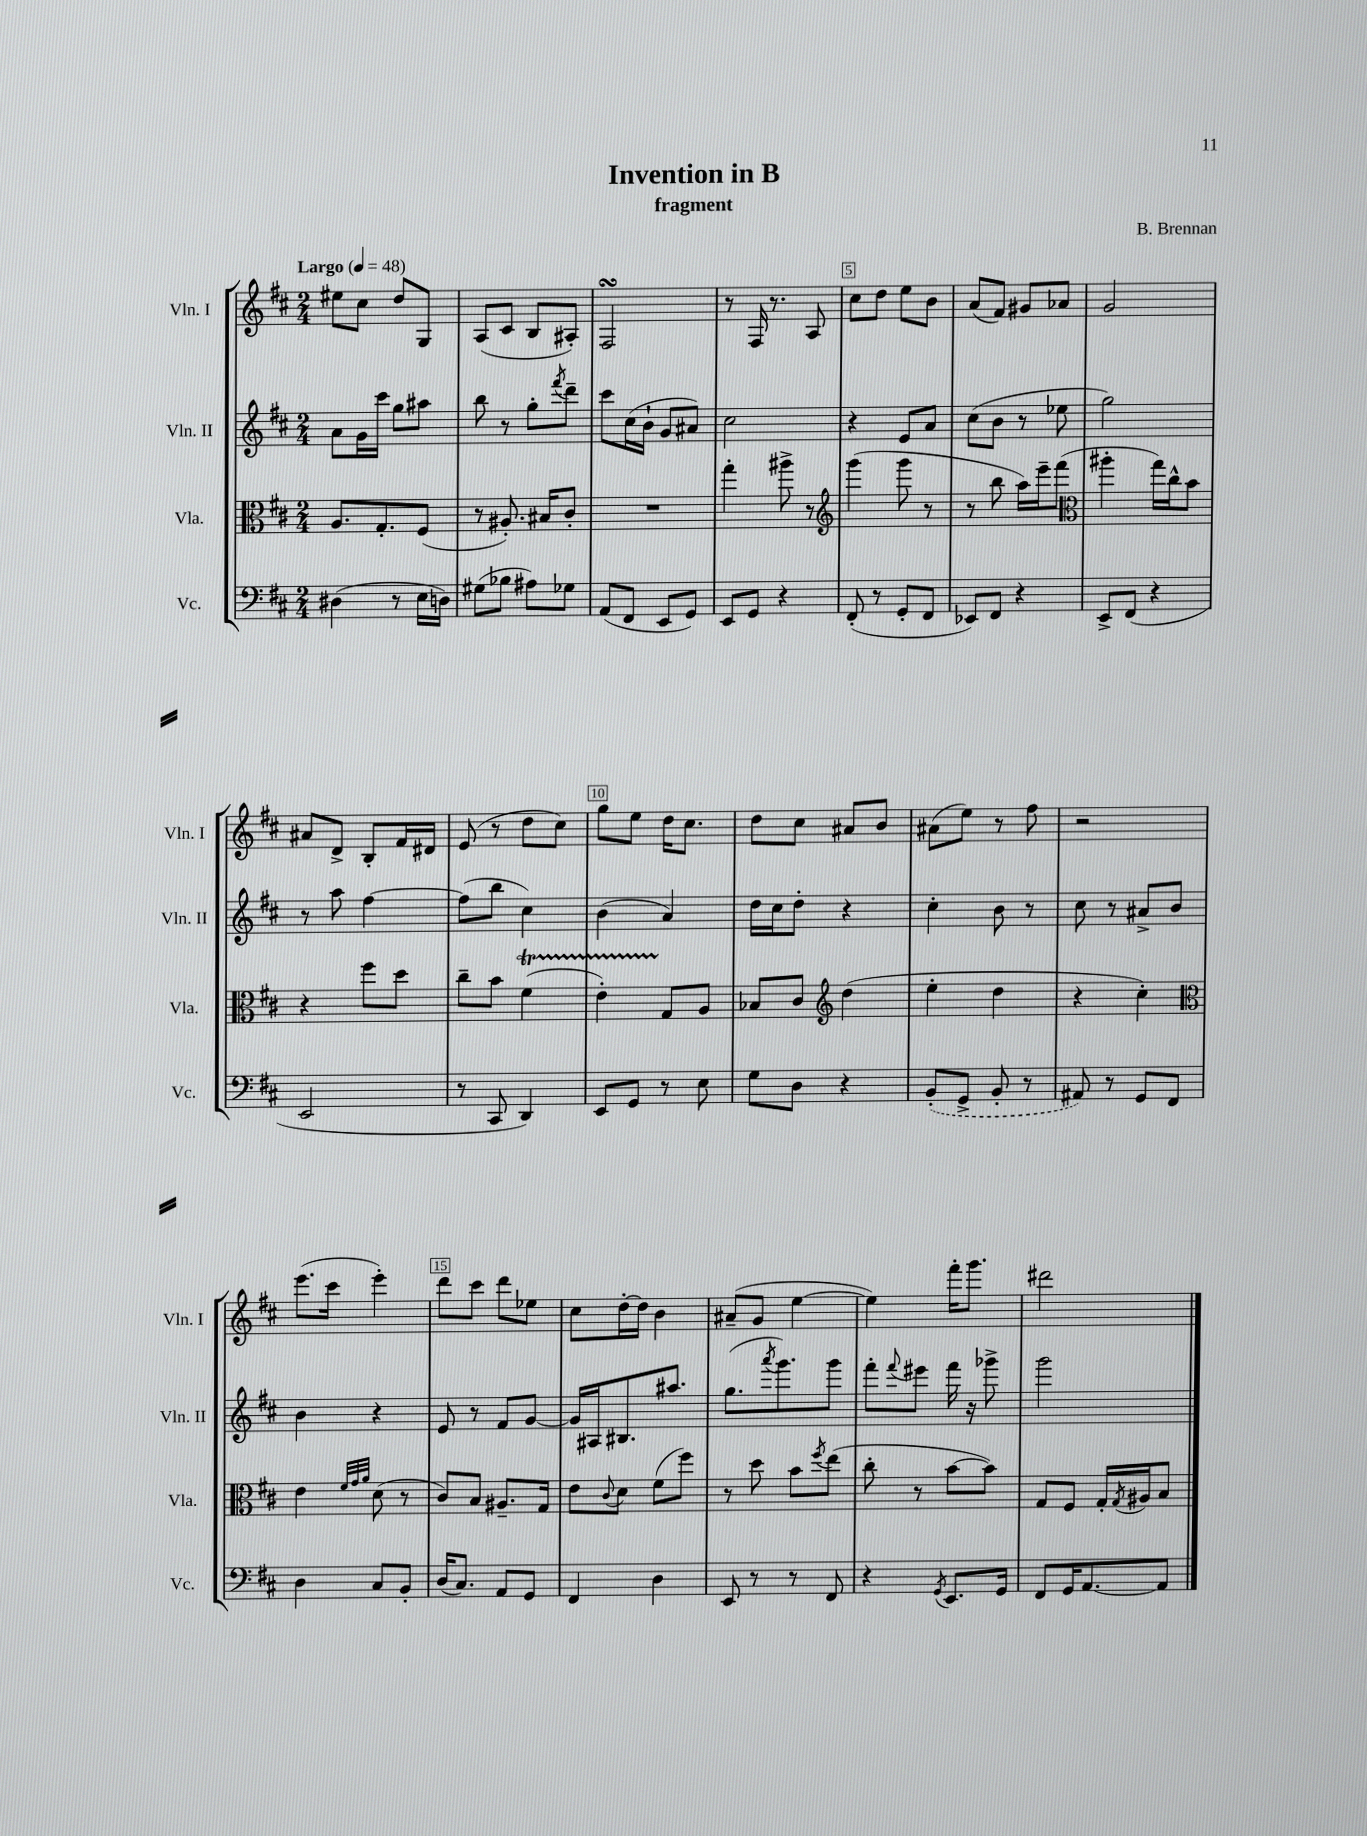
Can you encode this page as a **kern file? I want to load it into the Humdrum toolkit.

**kern	**kern	**kern	**kern
*staff4	*staff3	*staff2	*staff1
*clefF4	*clefC3	*clefG2	*clefG2
*k[f#c#]	*k[f#c#]	*k[f#c#]	*k[f#c#]
*M2/4	*M2/4	*M2/4	*M2/4
*MM48	*MM48	*MM48	*MM48
(4D#	8.A	8a	8ee#
.	.	16g	8cc#
.	8.G'	16ccc#	.
8r	.	8gg	8dd
16E	(8F#	8aa#	8G
16D)	.	.	.
=	=	=	=
(8G#	8r	8bb	(8A
8B-	8.A#')	8r	8c#
8A#)	.	8gg'	8B
.	16B#	.	.
.	.	8qfff#	.
8G-	8c#'	8ddd~	8A#')
=	=	=	=
(8AA	2r	8ccc#	2F#
8FF#	.	(16cc#	.
.	.	16b`	.
8EE	.	8g	.
8GG)	.	8a#)	.
=	=	=	=
8EE	4gg'	2cc#	8r
8GG	.	.	16F#
.	.	.	8.r
4r	8aa#^	.	.
.	8r	.	8A
=	=	=	=
*	*clefG2	*	*
(8FF#'	(4ggg	4r	8cc#
8r	.	.	8dd
8GG'	8ggg	8e	8ee
8FF#	8r	8a	8b
=	=	=	=
8EE-)	8r	(8cc#	(8a
8FF#	8bb	8b	8f#)
4r	16aa)	8r	8g#
.	16eee~	.	.
.	(8fff#	8ee-	8a-
=	=	=	=
*	*clefC3	*	*
8EE^	4aa#'	2gg)	2g
(8FF#	.	.	.
4r	16gg)	.	.
.	16cc#^^	.	.
.	8b	.	.
=	=	=	=
2EE	4r	8r	8a#
.	.	8aa	8d^
.	8ff#	[4ff#	8B'
.	8dd	.	16f#
.	.	.	16d#
=	=	=	=
8r	8cc#~	(8ff#]	(8e
8CC#	8b	8bb	8r
4DD)	(4f#	4cc#)	8dd
.	.	.	8cc#)
=	=	=	=
8EE	4e')	(4b	8gg
8GG	.	.	8ee
8r	8G	4a)	16dd
.	.	.	8.cc#
8E	8A	.	.
=	=	=	=
8G	8B-	16dd	8dd
.	.	16cc#	.
8D	8c#	8dd'	8cc#
*	*clefG2	*	*
4r	(4dd	4r	8a#
.	.	.	8b
=	=	=	=
(8BB'	4ee'	4cc#'	(8a#
8GG^	.	.	8ee)
8BB'	4dd	8b	8r
8r	.	8r	8ff#
=	=	=	=
8AA#)	4r	8cc#	2r
8r	.	8r	.
8GG	4cc#')	8a#^	.
8FF#	.	8b	.
=	=	=	=
*	*clefC3	*	*
4D	4e	4b	(8.eee
.	.	.	16ccc#
.	32qqf#	.	.
.	32qqg	.	.
.	32qqa	.	.
8C#	(8d	4r	4eee')
8BB'	8r	.	.
=	=	=	=
(16D	8c#)	8e	8ddd
8.C#)	.	.	.
.	8B	8r	8ccc#
8AA	8.A#~	8f#	8ddd
8GG	.	[8g	8ee-
.	16G	.	.
=	=	=	=
4FF#	8e	16g]	8cc#
.	.	16A#	.
.	8qqc#	.	.
.	8d	8.B#	[16dd'
.	.	.	16dd]
4D	(8f#	.	4b
.	.	8.aa#	.
.	8ff#)	.	.
=	=	=	=
8EE	8r	(8.gg	(8a#~
8r	8dd	.	8g
.	.	8qaaa	.
.	.	8.ggg)	.
8r	8b	.	[4ee
.	8qff#	.	.
8FF#	(8ee	8ggg	.
=	=	=	=
4r	8cc#'	8fff#'	4ee])
.	.	8qqfff#	.
.	8r	8eee#	.
8qGG	.	.	.
8.EE	[8b	16fff#	16fff#'
.	.	16r	8.ggg
.	8b])	8ggg-^	.
16GG	.	.	.
=	=	=	=
8FF#	8G	2ggg	2ddd#
16GG	8F#	.	.
[8.AA	.	.	.
.	16G'	.	.
.	8qG	.	.
.	16A#	.	.
8AA]	8B	.	.
==	==	==	==
*-	*-	*-	*-
